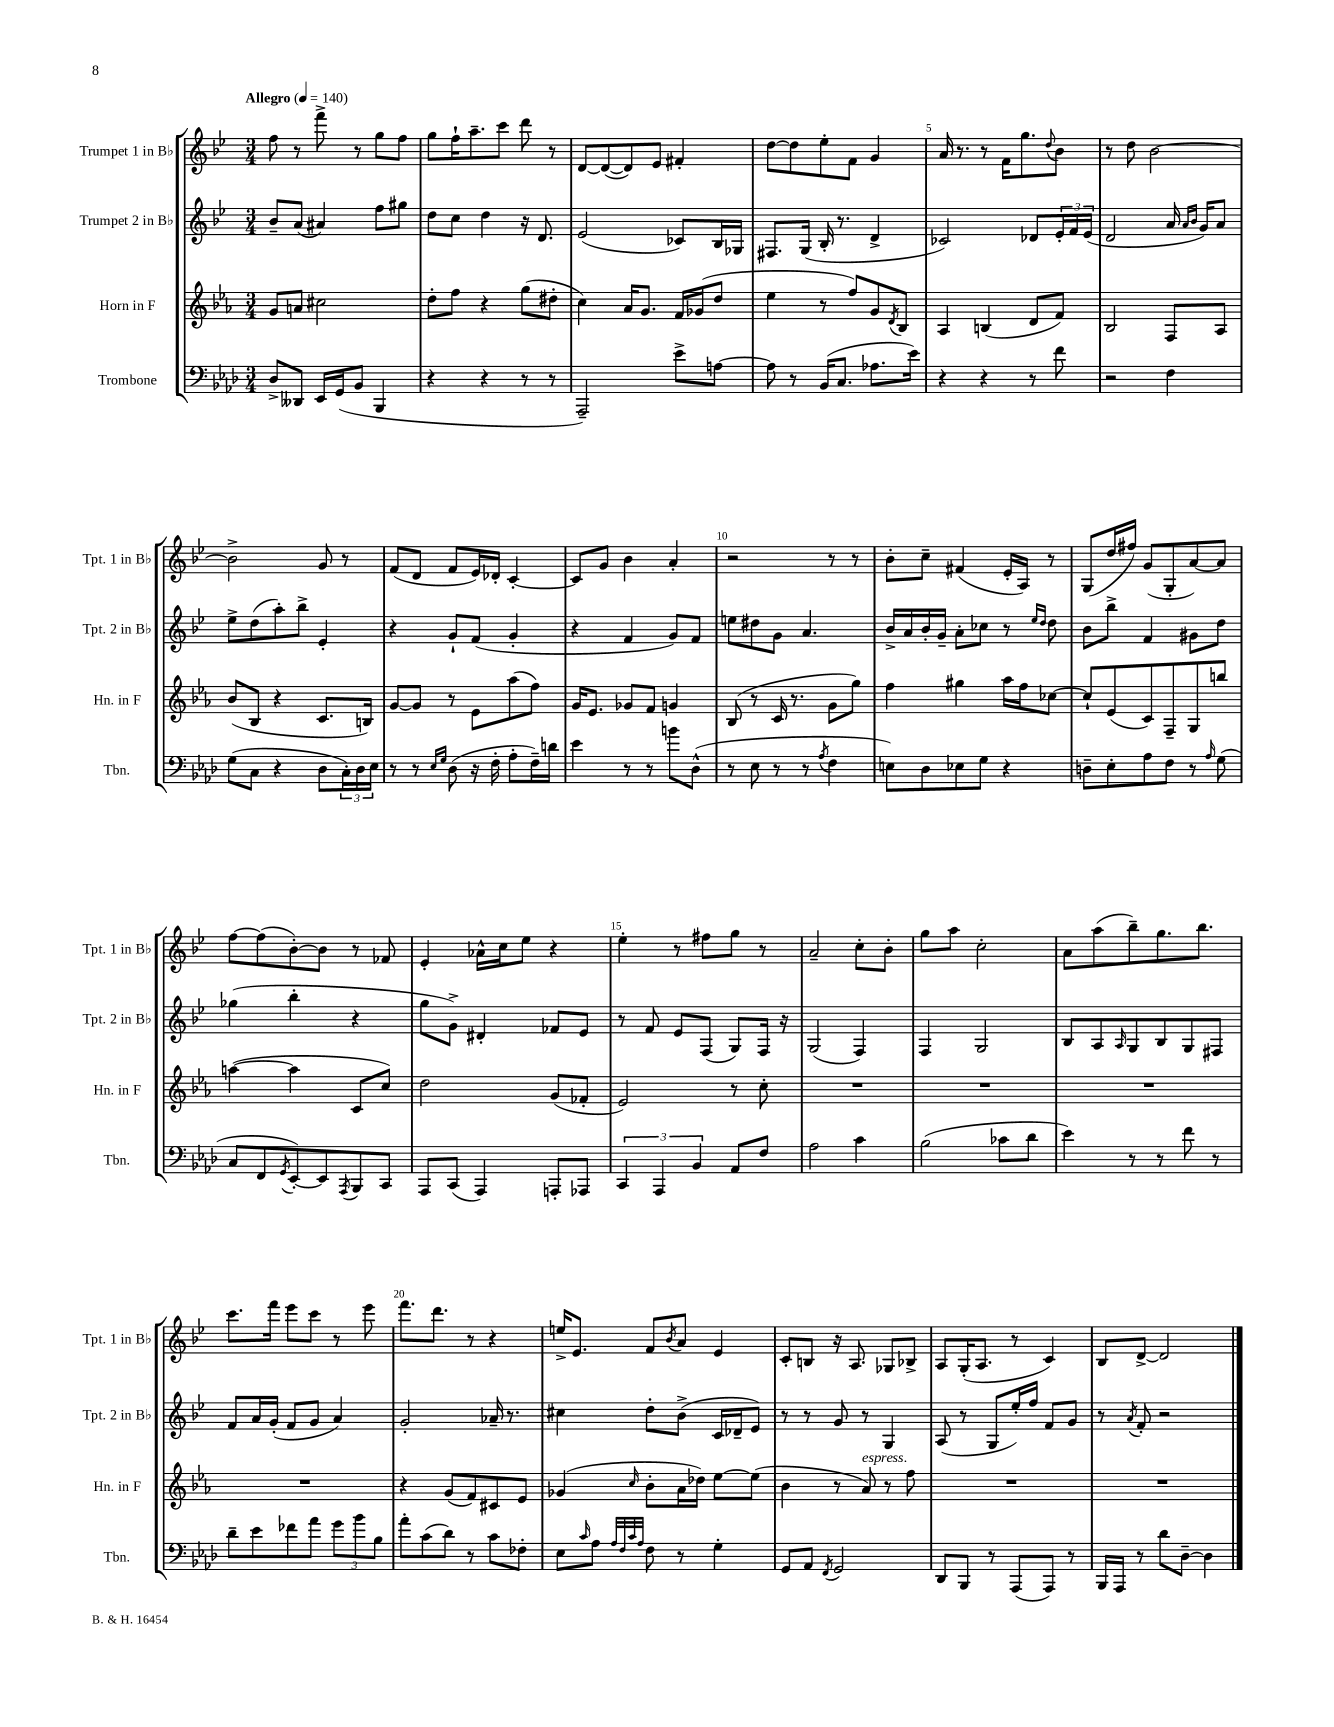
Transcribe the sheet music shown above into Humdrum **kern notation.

**kern	**kern	**kern	**kern
*staff4	*staff3	*staff2	*staff1
*clefF4	*clefG2	*clefG2	*clefG2
*k[b-e-a-d-]	*k[b-e-a-]	*k[b-e-]	*k[b-e-]
*M3/4	*M3/4	*M3/4	*M3/4
*MM140	*MM140	*MM140	*MM140
8D-^	8g	8b-~	8ff
8DD--	8a	(8a	8r
16EE-	2cc#	4a#)	8fff^
(16GG	.	.	.
8BB-	.	.	8r
4BBB-	.	8ff	8gg
.	.	8gg#	8ff
=	=	=	=
4r	8dd'	8dd	8gg
.	8ff	8cc	16ff`
.	.	.	8.aa~
4r	4r	4dd	.
.	.	.	8ccc
8r	(8gg	16r	8ddd
.	.	8.d	.
8r	8dd#'	.	8r
=	=	=	=
2AAA-~)	4cc)	(2e-	[8d
.	.	.	(8d_
.	16a-	.	8d])
.	8.g	.	.
.	.	.	8e-
8e-^	16f	8c-)	4f#'
.	(16g-	.	.
[8A	8dd	16B-	.
.	.	16G-	.
=	=	=	=
8A]	4ee-	8.F#	[8dd
8r	.	.	8dd]
.	.	(16G	.
(16BB-	8r	16B-'	8ee-'
8.C	.	8.r	.
.	8ff)	.	8f
8.A-	8g	4d^	4g
.	8qd	.	.
.	8B-	.	.
16e-)	.	.	.
=	=	=	=
4r	4A-	2c-)	16a
.	.	.	8.r
4r	(4B	.	8r
.	.	.	16f
.	.	.	8.gg
8r	8d	8d-	.
.	.	.	8qqdd
8f	8f)	24e-'	8b-
.	.	24f	.
.	.	(24e-	.
=	=	=	=
2r	2B-	2d	8r
.	.	.	8dd
.	.	.	[2b-
4F	8F	16a	.
.	.	16qqa	.
.	.	16qqb-	.
.	.	16g)	.
.	8A-	8a	.
=	=	=	=
(8G	(8b-	8ee-^	2b-^]
8C	8B-	(8dd	.
4r	4r	8aa')	.
.	.	8bb-^	.
8D-	8.c	4e-'	8g
24C')	.	.	8r
24D-	.	.	.
.	16B)	.	.
24E-	.	.	.
=	=	=	=
8r	[8g	4r	(8f
8r	8g]	.	8d
16qqE-	.	.	.
16qqG	.	.	.
(8D-	8r	8g`	8f
16r	8e-	(8f	16e-)
16F'	.	.	16d-'
8A-'	(8aa-	4g'	[4c'
16F~)	8ff)	.	.
16d	.	.	.
=	=	=	=
4e-	16g	4r	8c]
.	8.e-	.	.
.	.	.	8g
8r	8g-	4f	4b-
8r	8f	.	.
8b	4g	8g)	4a'
(8D-^^	.	8f	.
=	=	=	=
8r	(8B-	8ee	2r
8E-	8r	8dd#	.
8r	16c	8g	.
.	8.r	.	.
8r	.	4.a	.
8qA-	.	.	.
4F	8g	.	8r
.	8gg)	.	8r
=	=	=	=
8E)	4ff	16b-^	8b-'
.	.	16a	.
8D-	.	16b-'	8cc~
.	.	16g~	.
8E-	4gg#	8a'	(4f#
8G	.	8cc-	.
4r	16aa-	8r	16e-'
.	16ff	.	16A)
.	.	16qqee-	.
.	.	16qqdd	.
.	[8cc-	8dd	8r
=	=	=	=
8D~	8cc-`]	8b-	(8G
8E-'	(8e-	8bb-^	16dd
.	.	.	16ff#)
8A-	8c)	4f	(8g
8F	8F~	.	8G'
8r	8G	8g#	[8a)
16qqA-	.	.	.
(8G	8bb	8dd	8a]
=	=	=	=
8C	([4aa	(4gg-	[8ff
8FF	.	.	(8ff]
8qGG	.	.	.
[8EE-')	4aa]	4bb-'	[8b-')
8EE-]	.	.	8b-]
8qAAA-	.	.	.
8BBB-	8c	4r	8r
8CC	8cc)	.	8f-
=	=	=	=
8AAA-	2dd	8gg	4e-'
(8CC	.	8g^)	.
4AAA-)	.	4d#'	16a-^^
.	.	.	16cc
.	.	.	8ee-
8AAA'	(8g	8f-	4r
8AAA-	8f-'	8e-	.
=	=	=	=
6CC	2e-)	8r	4ee-'
.	.	8f	.
6AAA-	.	.	.
.	.	8e-	8r
6BB-	.	.	.
.	.	(8F	8ff#
8AA-	8r	8G)	8gg
8F	8cc'	16F	8r
.	.	16r	.
=	=	=	=
2A-	2.r	(2G	2a~
4c	.	4F)	8cc'
.	.	.	8b-'
=	=	=	=
(2B-	2.r	4F	8gg
.	.	.	8aa
.	.	2G	2cc'
8c-	.	.	.
8d-	.	.	.
=	=	=	=
4e-)	2.r	8B-	8a
.	.	8A	(8aa
.	.	16qqA	.
8r	.	8G	8bb-~)
8r	.	8B-	8.gg
8f	.	8G	.
.	.	.	8.bb-
8r	.	8F#	.
=	=	=	=
8d-~	2.r	8f	8.ccc
8e-	.	16a	.
.	.	(16g'	16fff
8f-	.	8f	8eee-
8a-	.	8g	8ccc
12g	.	4a)	8r
12b-	.	.	.
.	.	.	8eee-
12B-	.	.	.
=	=	=	=
8a-'	4r	2g'	8.fff
(8c	.	.	.
.	.	.	8.ddd
8d-)	(8g	.	.
8r	8f)	.	8r
8c	8c#	16a-~	4r
.	.	8.r	.
8F-'	8e-	.	.
=	=	=	=
8E-	(4g-	4cc#	16ee^
.	.	.	8.e-
16qqc	.	.	.
8A-	.	.	.
32qqA-	.	.	.
32qqF	.	.	.
32qqc	.	.	.
32qqA-	16qqcc	.	.
8F	8b-'	8dd'	8f
.	.	.	8qb-
8r	16a-	(8b-^	8a
.	16dd-)	.	.
4G'	[8ee-	16c	4e-
.	.	16d-~	.
.	(8ee-]	8e-)	.
=	=	=	=
8GG	4b-	8r	8c'
8AA-	.	8r	8B
8qFF	.	.	.
2GG	8r	8g	16r
.	.	.	8.A
.	8a-)	8r	.
.	8r	4G	8G-
.	8ff	.	8B-^
=	=	=	=
8DD-	2.r	(8A	8A
8BBB-	.	8r	(16G'
.	.	.	8.A
8r	.	8G	.
(8AAA-	.	16ee-')	8r
.	.	16ff	.
8AAA-)	.	8f	4c)
8r	.	8g	.
=	=	=	=
16BBB-	2.r	8r	8B-
16AAA-	.	.	.
.	.	8qa	.
8r	.	8f'	[8d^
8d-	.	2r	2d]
[8D-~	.	.	.
4D-]	.	.	.
==	==	==	==
*-	*-	*-	*-
